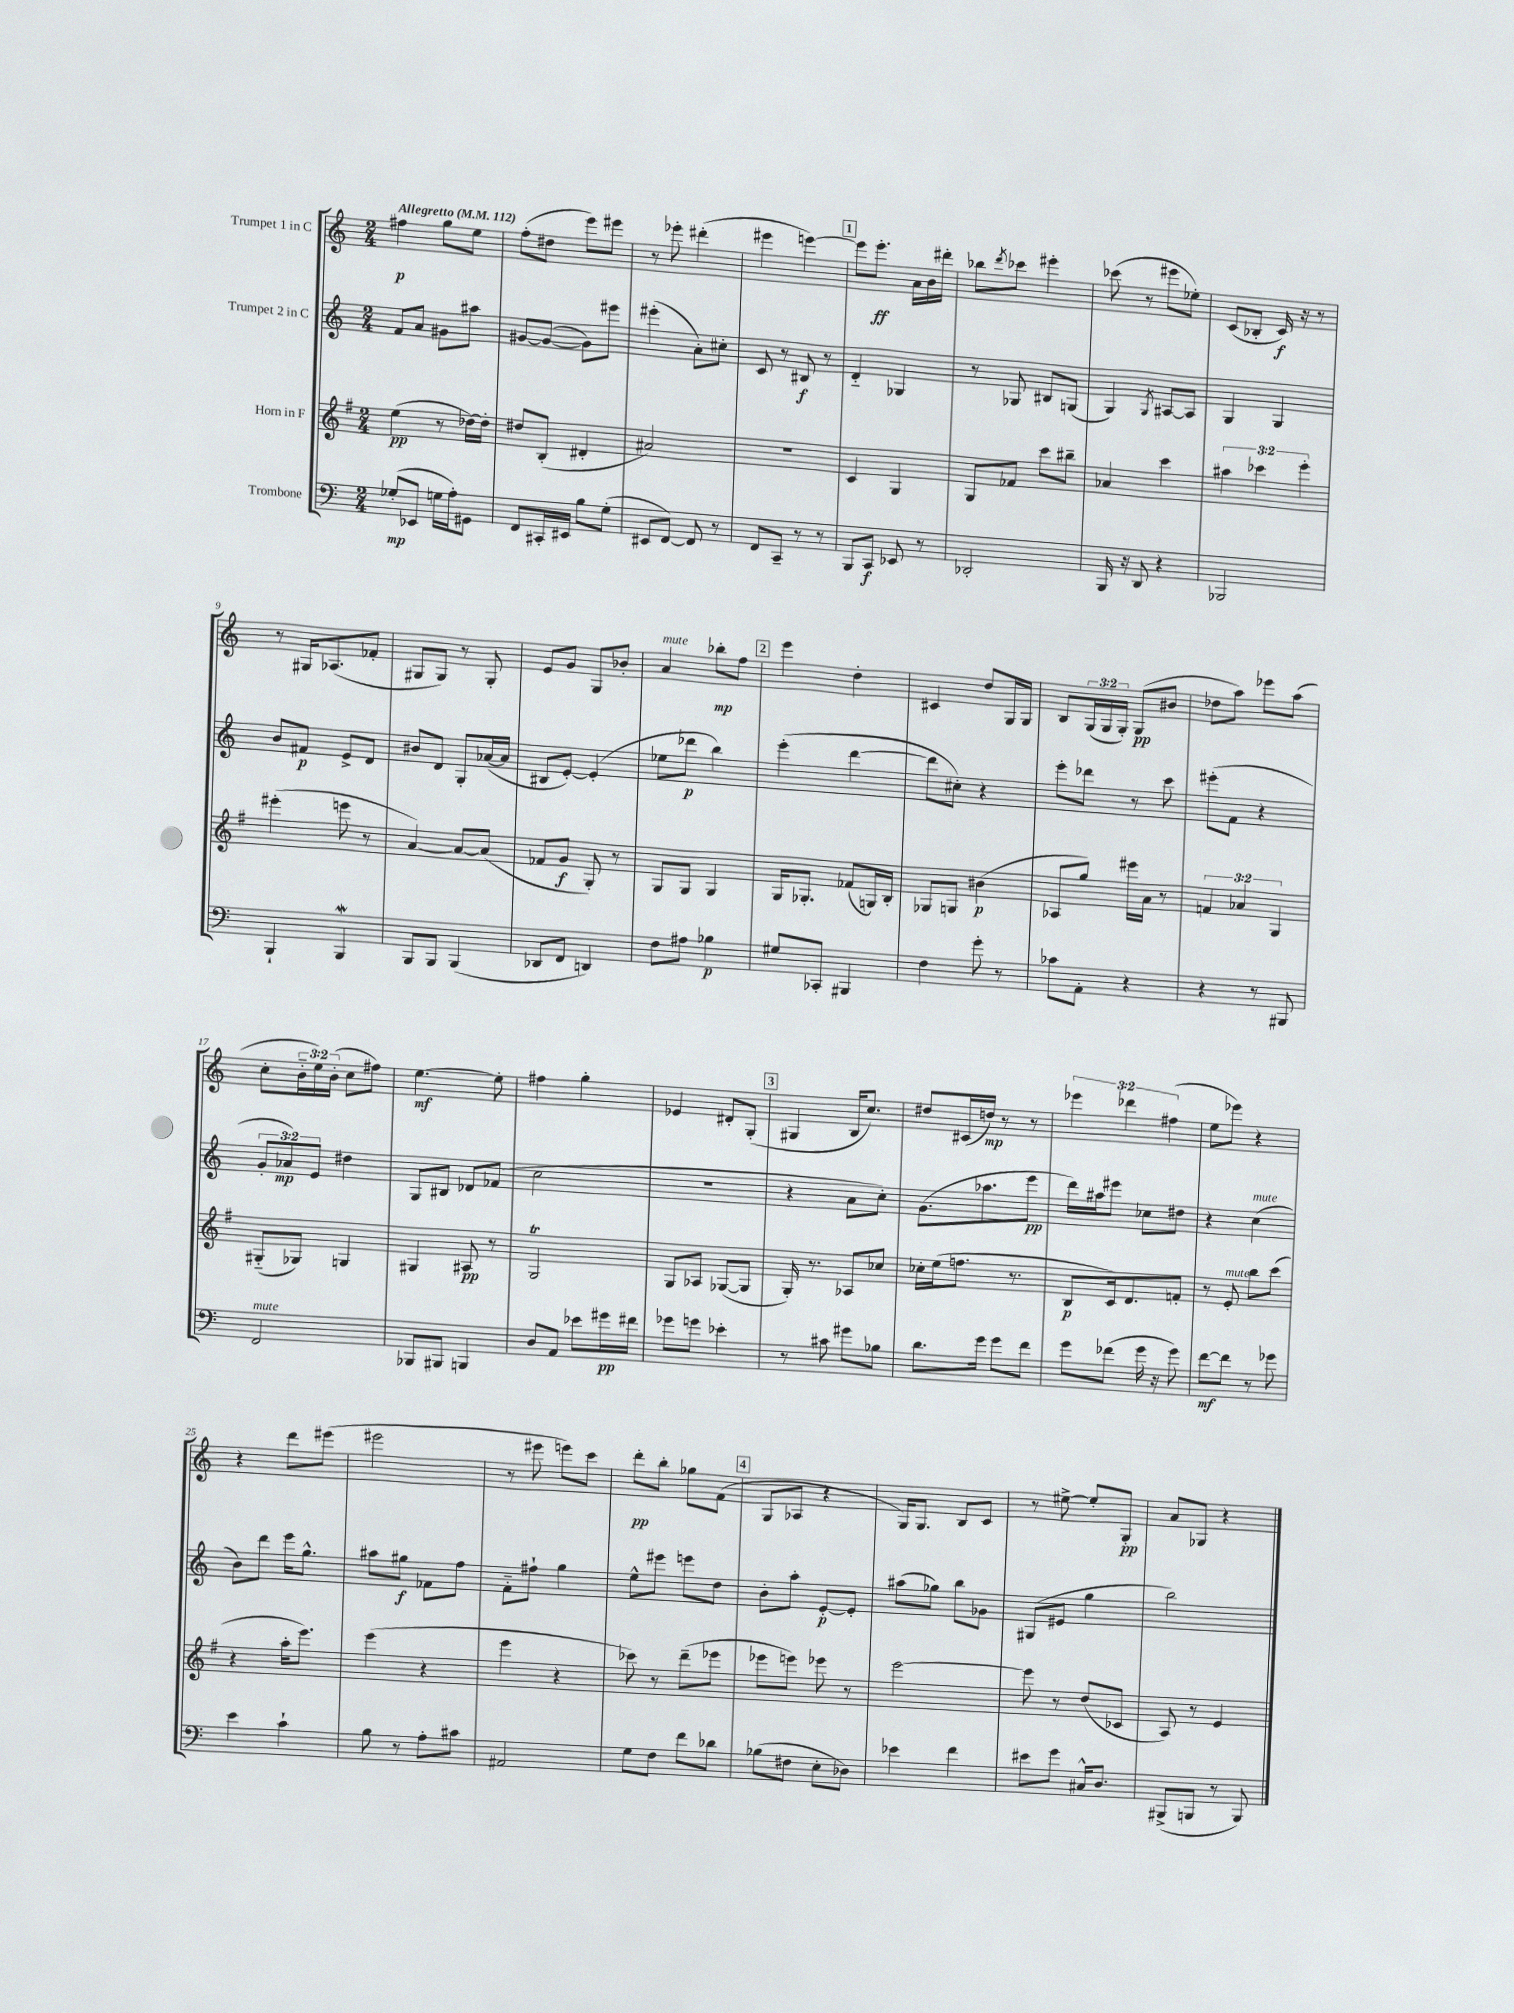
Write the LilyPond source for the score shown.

<<
\new StaffGroup <<
\new Staff = "s0" \with { instrumentName = "Trumpet 1 in C" } {
    \clef treble \key c \major \numericTimeSignature \time 2/4 \override Staff.TupletNumber.text = #tuplet-number::calc-fraction-text \tempo "Allegretto" 4 = 112
    fis''4\p g''8 e''8 |
    f''8-.( dis''8 e'''8) eis'''8 |
    r8 ees'''8-. dis'''4-.( |
    eis'''4 e'''4~) |
    \mark \markup { \box "1" } e'''8 e'''8.-.\ff a'16 b'16 dis'''16-. |
    bes''8 \acciaccatura { d'''8 } ces'''8 eis'''4-. |
    ces'''8( r8 eis'''8 ees''8-.) |
    c'8( bes8-. c'16\f) r16 r8 |
    r8 gis16 aes8.( fes'8-. |
    gis8 gis8) r8 gis8-. |
    e'8 g'8 g8 bes'8-. |
    a'4^\markup { \italic "mute" } bes''8-.\mp f''8 |
    \mark \markup { \box "2" } e'''4 d''4-. |
    cis'4 d''8 g16 g16 |
    b8 \tuplet 3/2 { g16( g16 g16-.) } g8\pp( bis'8 |
    des''8 a''8) ees'''8 a''8( |
    c''8-. \tuplet 3/2 { b'16-_ e''16) b'16-.( } c''8 fis''8) |
    e''4.~\mf e''8-. |
    fis''4 g''4-. |
    ees'4 dis'8-. g8-.( |
    \mark \markup { \box "3" } gis4 b16 c''8.) |
    dis''8 cis'16( d''16\mp) r8 r8 |
    \tuplet 3/2 { ees'''4 des'''4 fis''4( } |
    e''8 ees'''8) r4 |
    r4 d'''8 eis'''8( |
    eis'''2 |
    r8 eis'''8 e'''8) c'''8 |
    d'''8-.\pp b''8-. ges''8 f'8( |
    \mark \markup { \box "4" } g8 aes8 r4 |
    g16) g8. b8 c'8 |
    r8 eis''8~-> eis''8-. g8-.\pp |
    a'8 ges8 r4 \bar "|." |
}
\new Staff = "s1" \with { instrumentName = "Trumpet 2 in C" } {
    \clef treble \key c \major \numericTimeSignature \time 2/4 \override Staff.TupletNumber.text = #tuplet-number::calc-fraction-text
    f'8 a'8 gis'8 ais''8 |
    gis'8~ gis'8~( gis'8) eis'''8 |
    eis'''4-.( a'8-.) cis''8-. |
    c'8 r8 bis8\f r8 |
    \mark \markup { \box "1" } d'4-_ ges4 |
    r8 ges8 bis8 g8( |
    g4) \acciaccatura { g8 } ais8~ ais8 |
    g4 g4 |
    b'8 fis'8\p e'8-> d'8 |
    bis'8 d'8 g8-. aes'16~( aes'16 |
    bis8 e'8~-.) e'4-.( |
    ees''8 des'''8\p b''4) |
    \mark \markup { \box "2" } e'''4-.( d'''4~ |
    d'''8 cis''8-.) r4 |
    e'''8-. des'''8 r8 c'''8 |
    eis'''8-.( f'8 r4 |
    \tuplet 3/2 { g'8-. aes'8\mp) e'8 } dis''4 |
    g8 bis8 des'8 fes'8( |
    c''2 |
    R2 |
    \mark \markup { \box "3" } r4 a'8 c''8-.) |
    g'8.( aes''8. e'''8\pp |
    d'''16) ais''16 eis'''8 ces''8 dis''8 |
    r4 c''4^\markup { \italic "mute" }( |
    b'8) d'''8 e'''16 g''8.-^ |
    ais''8 gis''8\f fes'8 f''8 |
    f'8-_ fis''8-! g''4 |
    e''8-^ eis'''8 e'''8 d''8 |
    \mark \markup { \box "4" } b'8-. a''8-. e'8~-.\p e'8-. |
    ais''8( ges''8) b''8 ges'8 |
    gis8( eis'8 g''4 |
    b''2) \bar "|." |
}
\new Staff = "s2" \with { instrumentName = "Horn in F" } {
    \clef treble \key g \major \numericTimeSignature \time 2/4 \override Staff.TupletNumber.text = #tuplet-number::calc-fraction-text
    e''4\pp( r8 des''16~) des''16-. |
    dis''8 b8-.( dis'4-. |
    ais'2) |
    r2 |
    \mark \markup { \box "1" } c'4 g4 |
    g8 fes'8 c'''8 bis''8-- |
    aes'4 c'''4 |
    \tuplet 3/2 { ais''4 ces'''4 e'''4-. } |
    eis'''4-.( e'''8 r8 |
    a'4~) a'8~ a'8( |
    fes'8 g'8\f g8-.) r8 |
    g8 g8 g4 |
    \mark \markup { \box "2" } g16 ges8.-. fes'8( g16) b16-. |
    ges8 g8 bis'4\p( |
    aes8 g''8) eis'''16 a'16 r8 |
    \tuplet 3/2 { f'4 aes'4 g4 } |
    gis8-_( ges8) g4 |
    gis4 ais8\pp r8 |
    g2\trill |
    g8 aes8 ges8~( ges8 |
    \mark \markup { \box "3" } g16-.) r8. aes8 ces''8 |
    ces''16-. e''16( f''8. r8. |
    b8\p c'16) d'8. f'8-. |
    r8 e'8-.^\markup { \italic "mute" } b''8 c'''8( |
    r4 a''16-. e'''8.) |
    e'''4( r4 |
    e'''4 r4 |
    ces'''8) r8 d'''8--( ees'''8 |
    \mark \markup { \box "4" } ees'''8 e'''8) ees'''8 r8 |
    e'''2~ |
    e'''8 r8 d''8( ces'8 |
    a8) r8 e'4 \bar "|." |
}
\new Staff = "s3" \with { instrumentName = "Trombone" } {
    \clef bass \key c \major \numericTimeSignature \time 2/4
    ges8-.\mp( ees,8 g16 a16-.) gis,8 |
    f,8 cis,16-. eis,16 b8 g8-.( |
    eis,8 f,8~) f,8 r8 |
    f,8 c,8-- r8 r8 |
    \mark \markup { \box "1" } b,,8 c,8\f ees,8 r8 |
    des,2-. |
    b,,16 r16 d,8 r4 |
    bes,,2 |
    b,,4-! b,,4\mordent |
    b,,8 b,,8 b,,4( |
    des,8 f,8 d,4) |
    f8 ais8 bes4\p |
    \mark \markup { \box "2" } gis8 ces,8-. bis,,4 |
    f4 g'8-. r8 |
    ces'8 a,8-. r4 |
    r4 r8 bis,,8 |
    f,2^\markup { \italic "mute" } |
    bes,,8 bis,,8 b,,4 |
    d8 a,8 ees'8 gis'16\pp fis'16 |
    ges'8 g'8 ees'4-. |
    \mark \markup { \box "3" } r8 cis'8 gis'8 bes8 |
    d'8. g'16 g'8 f'8 |
    g'8 fes'8( g'16 r16 g'8) |
    f'8~\mf f'8 r8 ges'8 |
    e'4 c'4-! |
    b8 r8 a8-. cis'8 |
    ais,2 |
    g8 f8 f'8 des'8 |
    \mark \markup { \box "4" } bes8( fis8 e8-. des8) |
    ees'4 f'4 |
    eis'8 g'8 cis16-^ d8. |
    bis,,8->( b,,8 r8 b,,8) \bar "|." |
}
>>
>>
